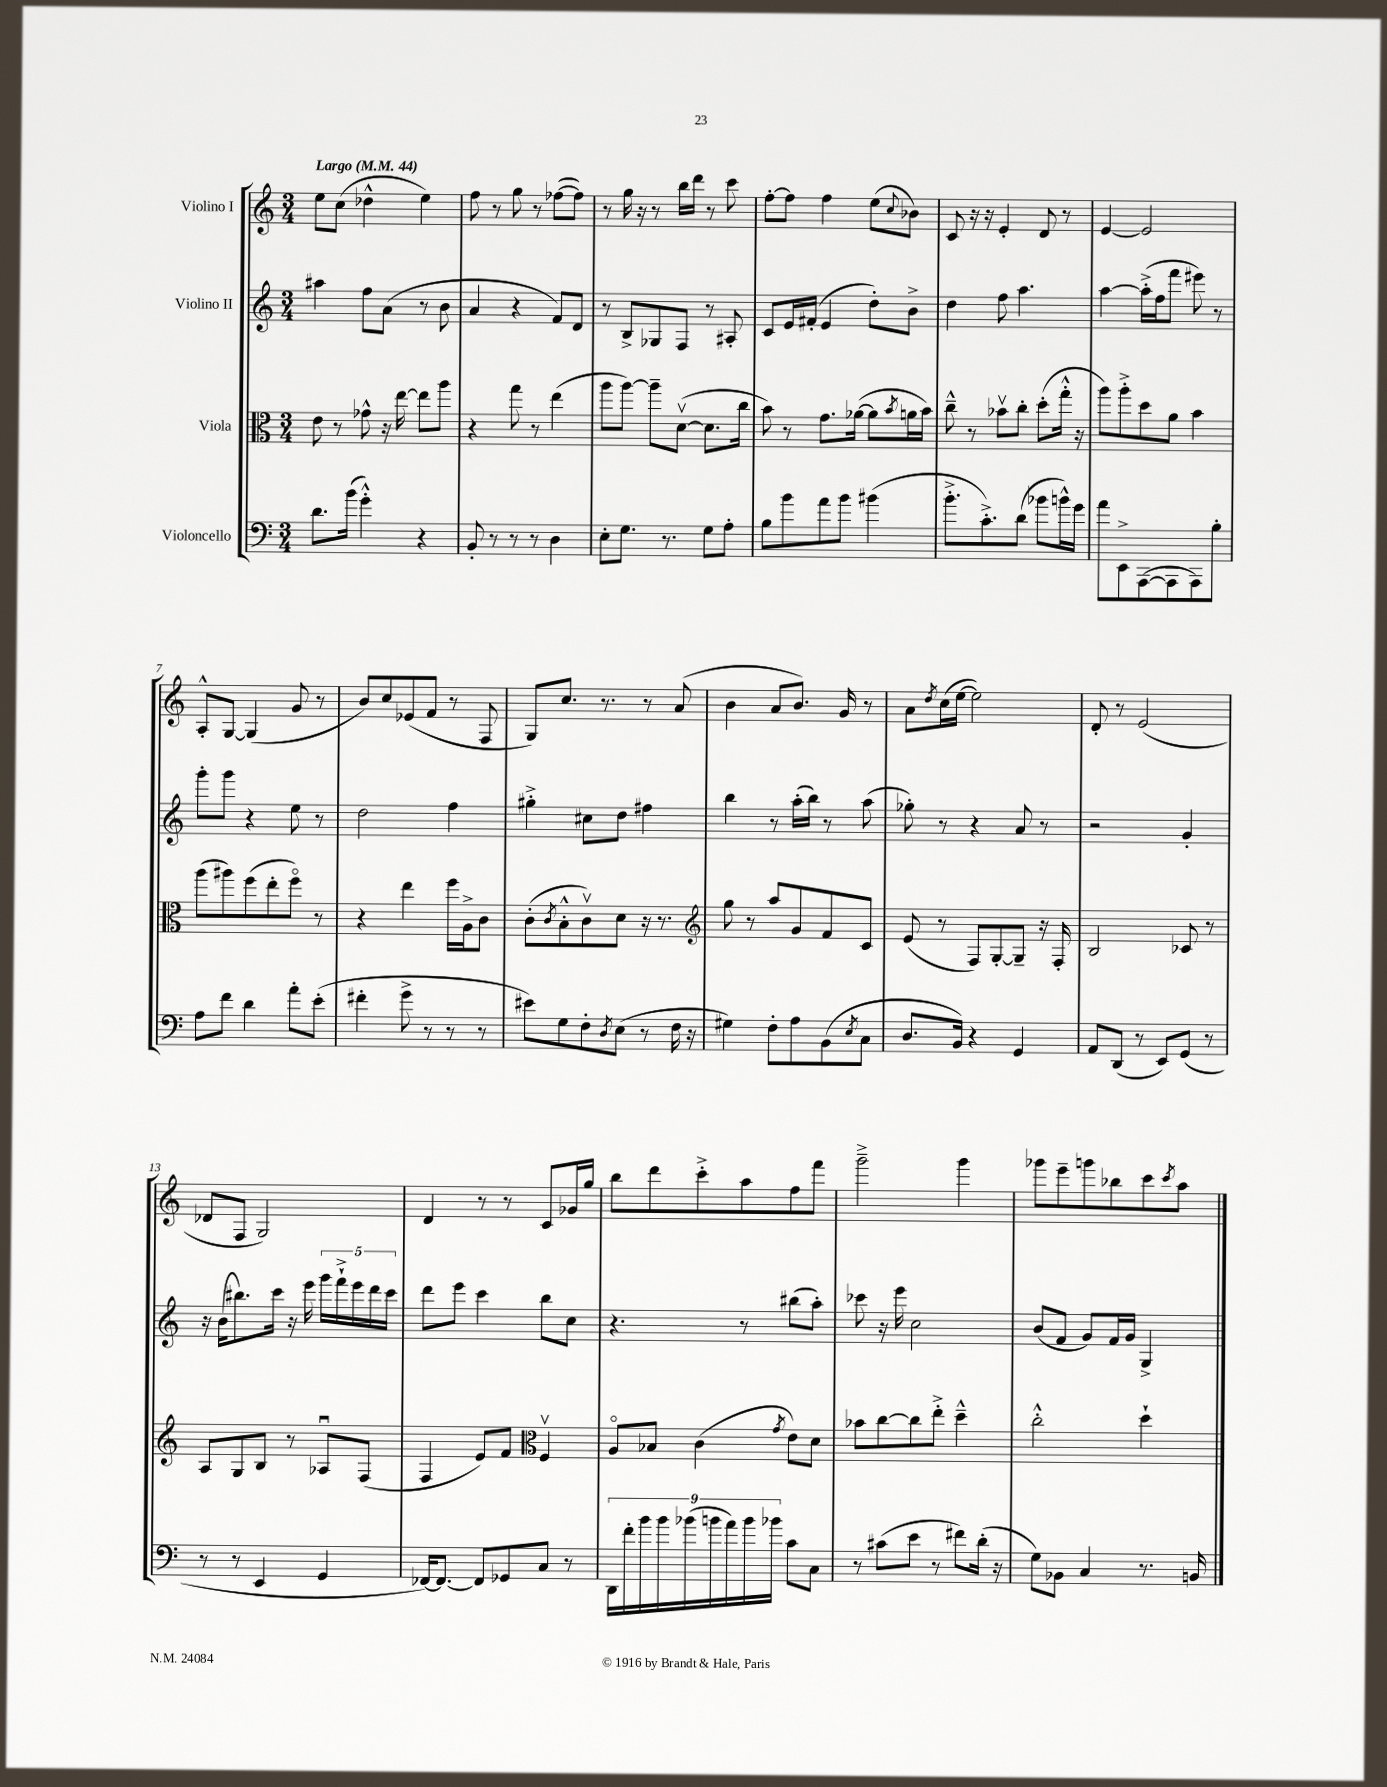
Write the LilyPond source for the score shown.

<<
\new StaffGroup <<
\new Staff = "s0" \with { instrumentName = "Violino I" } {
    \clef treble \key c \major \numericTimeSignature \time 3/4 \tempo "Largo" 4 = 44
    e''8 c''8( des''4-^ e''4) |
    f''8 r8 g''8 r8 fes''8~( fes''8) |
    r8 g''16 r16 r8 b''16 d'''16 r8 c'''8 |
    f''8~-. f''8 f''4 e''8( \appoggiatura { c''8 } bes'8) |
    c'8 r16 r16 e'4-. d'8 r8 |
    e'4~ e'2 |
    a8-.-^ g8~ g4( g'8 r8 |
    b'8) c''8 ees'8( f'8 r8 f8 |
    g8) c''8. r8. r8 a'8( |
    b'4 a'8 b'8.) g'16 r8 |
    a'8 \acciaccatura { d''8 } c''16( e''16~ e''2) |
    d'8-. r8 e'2( |
    des'8 f8 g2) |
    d'4 r8 r8 c'8 ges'16 g''16 |
    b''8 d'''8 c'''8-.-> a''8 f''8 f'''8 |
    g'''2---> g'''4 |
    ges'''8 e'''8-- g'''8 bes''8 c'''8 \acciaccatura { c'''8 } a''8 \bar "|." |
}
\new Staff = "s1" \with { instrumentName = "Violino II" } {
    \clef treble \key c \major \numericTimeSignature \time 3/4
    ais''4 f''8 a'8( r8 b'8 |
    a'4 r4 f'8) d'8 |
    r8 b8-> ges8 f8 r8 ais8-. |
    c'8 e'16 fis'16-.( e'4 d''8-.) b'8-> |
    d''4 f''8 a''4. |
    a''4~ a''16-.->( f''16 f'''8 eis'''8) r8 |
    g'''8-. g'''8 r4 e''8 r8 |
    d''2 f''4 |
    gis''4-.-> cis''8 d''8 fis''4 |
    b''4 r8 a''16-.( b''16) r8 a''8( |
    ges''8-.) r8 r4 a'8 r8 |
    r2 g'4-. |
    r16 b'16( bis''8.) c'''16 r16 e'''16 \tuplet 5/4 { g'''16 f'''16-!-> e'''16 d'''16 c'''16 } |
    d'''8 e'''8 c'''4 b''8 c''8 |
    r4. r8 bis''8( a''8-.) |
    ces'''8 r16 e'''16 c''2 |
    b'8( f'8 g'8) f'16 g'16 g4-> \bar "|." |
}
\new Staff = "s2" \with { instrumentName = "Viola" } {
    \clef alto \key c \major \numericTimeSignature \time 3/4
    e'8 r8 ges'8-^ r16 e''16~ e''8 a''8 |
    r4 g''8 r8 e''4( |
    a''8 a''8~) a''8-- d'8~\upbow( d'8. c''16 |
    b'8) r8 g'8. aes'16~( aes'8 \acciaccatura { b'8 } a'16 b'16) |
    c''8---^ r8 bes'8\upbow c''8-. d''8-.( g''16-.-^ r16 |
    a''8) a''8-.-> d''8 a'8 b'4 |
    a''8( ais''8) f''8( e''8-. f''8\flageolet) r8 |
    r4 e''4 f''16 a16-> c'8 |
    c'8-.( \acciaccatura { c'8 } b8-.-^ c'8\upbow) d'8 r16 r8. |
    \clef treble g''8 r8 a''8 g'8 f'8 c'8 |
    e'8( r8 f8) g8~-. g8-- r16 f16-. |
    b2 ces'8 r8 |
    a8 g8 b8 r8 aes8\downbow f8( |
    f4 e'8) f'8 \clef alto f4\upbow |
    a8\flageolet bes8 c'4( \acciaccatura { g'8 } e'8) d'8 |
    bes'8 c''8~ c''8 e''8-.-> d''4---^ |
    c''2-.-^ d''4-! \bar "|." |
}
\new Staff = "s3" \with { instrumentName = "Violoncello" } {
    \clef bass \key c \major \numericTimeSignature \time 3/4
    d'8. b'16( g'4-.-^) r4 |
    b,8-. r8 r8 r8 d4 |
    e8-. g8. r8. g8 a8-. |
    b8 b'8 a'8 b'8 bis'4( |
    b'8.-.-> c'8.-.->) d'8( bes'8 b'16-^) g'16 |
    a'8 e,8-> a,,8~( a,,8 a,,8) b8-. |
    a8 f'8 d'4 a'8-. e'8-.( |
    fis'4-. g'8-> r8 r8 r8 |
    eis'8) g8 f8-. \acciaccatura { d8 } e8( r8 f16 r16 |
    gis4) f8-. a8 b,8( \acciaccatura { e8 } c8 |
    d8. b,16) r4 g,4 |
    a,8 d,8( r8 e,8) g,8( r8 |
    r8 r8 e,4 g,4 |
    fes,16~) fes,8.~ fes,8 ges,8 c8 r8 |
    \tuplet 9/8 { d,16 f'16-. b'16 b'16 bes'16( b'16 a'16) b'16 bes'16 } c'8 c8 |
    r8 cis'8( e'8 r8 fis'8) d'16-.( r16 |
    g8) bes,8 c4 r8. b,16 \bar "|." |
}
>>
>>
